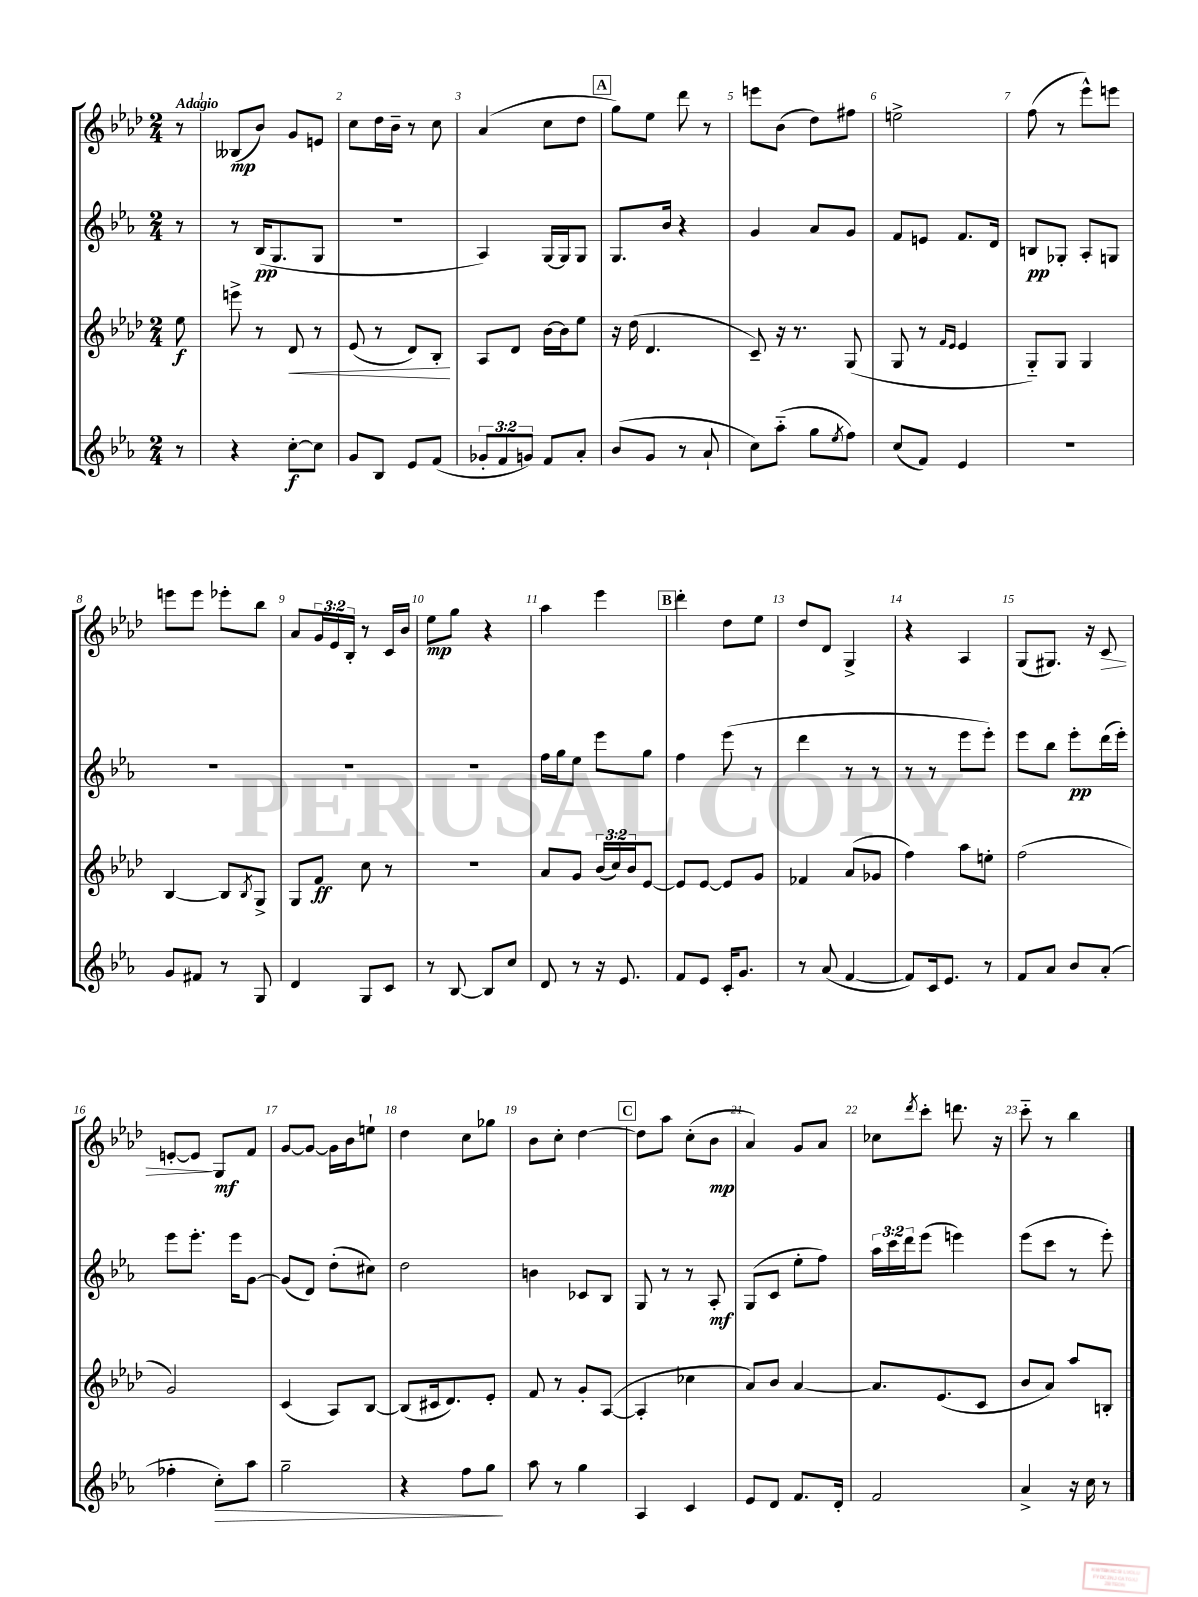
<<
\new StaffGroup <<
\new Staff = "s0" {
    \clef treble \key aes \major \numericTimeSignature \time 2/4 \override Staff.TupletNumber.text = #tuplet-number::calc-fraction-text \partial 8 \tempo "Adagio"
    r8 |
    beses8\mp( bes'8) g'8 e'8 |
    c''8 des''16 bes'16-- r8 c''8 |
    aes'4( c''8 des''8 |
    \mark \markup { \box "A" } g''8) ees''8 des'''8 r8 |
    e'''8 bes'8( des''8) fis''8 |
    e''2-> |
    f''8( r8 ees'''8-^) e'''8 |
    e'''8 e'''8 ees'''8-. bes''8 |
    aes'8 \tuplet 3/2 { g'16 ees'16 bes16-. } r8 c'16 bes'16 |
    ees''8\mp g''8 r4 |
    aes''4 ees'''4 |
    \mark \markup { \box "B" } des'''4-. des''8 ees''8 |
    des''8 des'8 g4-> |
    r4 aes4 |
    g8( gis8.) r16 c'8\> |
    e'8~-. e'8\! g8\mf f'8 |
    g'8~ g'8~ g'16 bes'16 e''8-! |
    des''4 c''8 ges''8 |
    bes'8 c''8-. des''4~ |
    \mark \markup { \box "C" } des''8 aes''8 c''8-.( bes'8\mp |
    aes'4) g'8 aes'8 |
    ces''8 \acciaccatura { des'''8 } c'''8-. d'''8. r16 |
    c'''8-_ r8 bes''4 \bar "|." |
}
\new Staff = "s1" {
    \clef treble \key ees \major \numericTimeSignature \time 2/4 \override Staff.TupletNumber.text = #tuplet-number::calc-fraction-text \partial 8
    r8 |
    r8 bes16\pp( g8. g8 |
    R2 |
    aes4) g16~ g16 g8 |
    \mark \markup { \box "A" } g8. bes'16 r4 |
    g'4 aes'8 g'8 |
    f'8 e'8 f'8. d'16 |
    b8\pp ges8-. aes8-. g8 |
    R2 |
    R2 |
    R2 |
    f''16 g''16 ees''8 ees'''8 g''8 |
    \mark \markup { \box "B" } f''4 ees'''8( r8 |
    d'''4 r8 r8 |
    r8 r8 ees'''8 ees'''8-.) |
    ees'''8 bes''8 ees'''8-.\pp d'''16( ees'''16-.) |
    ees'''8 ees'''8.-. ees'''16 g'8~ |
    g'8( d'8) d''8-.( cis''8) |
    d''2 |
    b'4 ces'8 bes8 |
    \mark \markup { \box "C" } g8 r8 r8 aes8-.\mf |
    g8( c'8 ees''8-. f''8) |
    \tuplet 3/2 { aes''16 c'''16 d'''16 } ees'''8( e'''4) |
    ees'''8( c'''8 r8 ees'''8-.) \bar "|." |
}
\new Staff = "s2" {
    \clef treble \key aes \major \numericTimeSignature \time 2/4 \override Staff.TupletNumber.text = #tuplet-number::calc-fraction-text \partial 8
    ees''8\f |
    e'''8-> r8 des'8\< r8 |
    ees'8( r8 des'8) bes8-.\! |
    aes8 des'8 bes'16~ bes'16 ees''8 |
    \mark \markup { \box "A" } r16 des''16( des'4. |
    c'8--) r16 r8. g8( |
    g8 r8 \grace { f'16 ees'16 } ees'4 |
    g8-_) g8 g4 |
    bes4~ bes8 \acciaccatura { bes8 } g8-> |
    g8 f'8\ff c''8 r8 |
    R2 |
    aes'8 g'8 \tuplet 3/2 { bes'16( c''16) bes'16 } ees'8~ |
    \mark \markup { \box "B" } ees'8 ees'8~ ees'8 g'8 |
    fes'4 aes'8( ges'8 |
    f''4) aes''8 e''8-. |
    f''2( |
    g'2) |
    c'4( aes8) bes8~ |
    bes8( cis'16 des'8.) ees'8-. |
    f'8 r8 g'8-. aes8~( |
    \mark \markup { \box "C" } aes4-. ces''4 |
    aes'8) bes'8 aes'4~ |
    aes'8. ees'8.( c'8 |
    bes'8 aes'8) aes''8 b8-. \bar "|." |
}
\new Staff = "s3" {
    \clef treble \key ees \major \numericTimeSignature \time 2/4 \override Staff.TupletNumber.text = #tuplet-number::calc-fraction-text \partial 8
    r8 |
    r4 c''8~-.\f c''8 |
    g'8 bes8 ees'8 f'8( |
    \tuplet 3/2 { ges'8-. f'8 g'8) } f'8 aes'8-. |
    \mark \markup { \box "A" } bes'8( g'8 r8 aes'8-! |
    c''8) aes''8-_( g''8 \acciaccatura { ees''8 } f''8) |
    c''8( f'8) ees'4 |
    R2 |
    g'8 fis'8 r8 g8 |
    d'4 g8 c'8 |
    r8 bes8~ bes8 c''8 |
    d'8 r8 r16 ees'8. |
    \mark \markup { \box "B" } f'8 ees'8 c'16-. g'8. |
    r8 aes'8( f'4~ |
    f'8) c'16 ees'8. r8 |
    f'8 aes'8 bes'8 aes'8-.( |
    fes''4-. c''8-.\>) aes''8 |
    g''2-- |
    r4 f''8 g''8\! |
    aes''8 r8 g''4 |
    \mark \markup { \box "C" } aes4 c'4 |
    ees'8 d'8 f'8. d'16-. |
    f'2 |
    aes'4-> r16 c''16 r8 \bar "|." |
}
>>
>>
\layout { \context { \Score \override BarNumber.break-visibility = ##(#f #t #t) barNumberVisibility = #all-bar-numbers-visible } }
